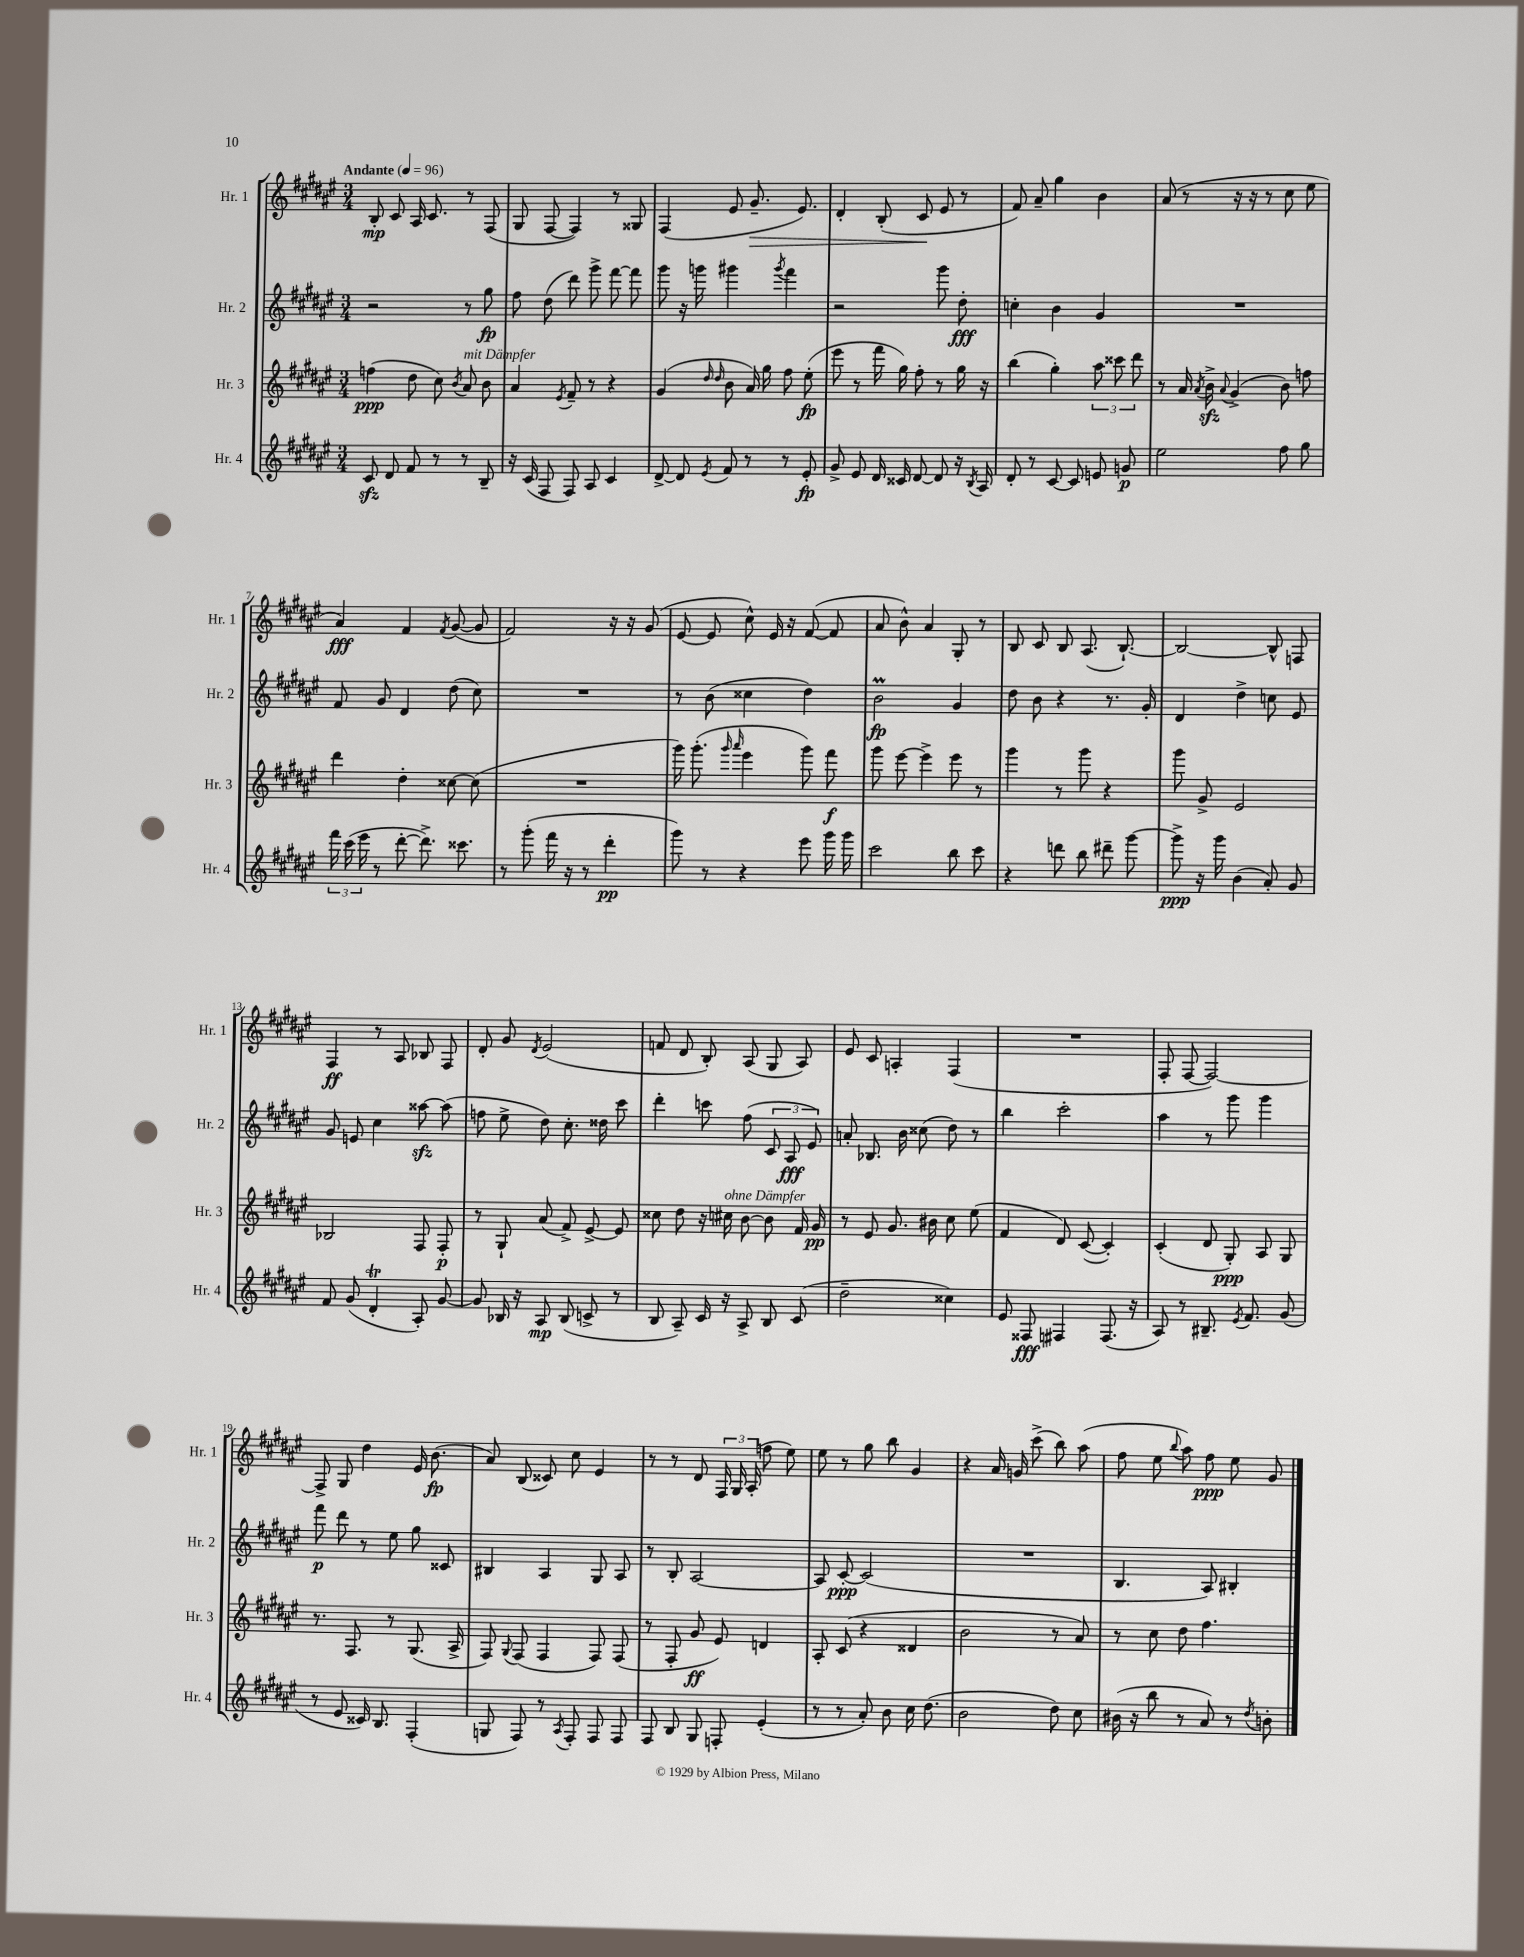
<<
\new StaffGroup <<
\new Staff = "s0" \with { instrumentName = "Hr. 1" shortInstrumentName = "Hr. 1" } {
    \clef treble \key fis \major \numericTimeSignature \time 3/4 \tempo "Andante" 4 = 96
    \autoBeamOff b8-.\mp cis'8 ais16 cis'8. r8 fis8( |
    gis8 fis8~ fis4) r8 gisis8 |
    fis4( eis'8 gis'8.--\> eis'8.) |
    dis'4-. b8-.( cis'8\! eis'8 r8 |
    fis'8) ais'8-- gis''4 b'4 |
    ais'8( r8 r16 r16 r8 cis''8 eis''8 |
    ais'4\fff) fis'4 \acciaccatura { fis'8 } gis'8~( gis'8 |
    fis'2) r16 r16 gis'8( |
    eis'8~ eis'8 cis''8-^) eis'16 r16 fis'8~( fis'8 |
    ais'8 b'8-^) ais'4 gis8-. r8 |
    b8 cis'8 b8 ais8.( b8.~-!) |
    b2~ b8-^ f8 |
    fis4\ff r8 ais8 bes8 fis8 |
    dis'8-. gis'8 \acciaccatura { dis'8 } eis'2( |
    f'8 dis'8 b8-.) ais8( gis8 ais8) |
    eis'8 cis'8 a4-. fis4( |
    R2. |
    fis8-. fis8~ fis2~) |
    fis8-> gis8 dis''4 eis'16 b'8.\fp( |
    ais'8) b8( cisis'8) cis''8 eis'4 |
    r8 r8 dis'8 \tuplet 3/2 { fis16 gis16 ais16-.( } f''8 eis''8) |
    eis''8 r8 gis''8 b''8 gis'4 |
    r4 ais'16 g'16 cis'''8->( b''8) ais''8( |
    fis''8 eis''8 \appoggiatura { b''8 } ais''8) fis''8\ppp eis''8 gis'8 \bar "|." |
}
\new Staff = "s1" \with { instrumentName = "Hr. 2" shortInstrumentName = "Hr. 2" } {
    \clef treble \key fis \major \numericTimeSignature \time 3/4
    \autoBeamOff r2 r8 gis''8\fp |
    fis''8 dis''8( dis'''8) gis'''8-> fis'''8~ fis'''8 |
    gis'''8 r16 g'''16 gis'''4 \acciaccatura { gis'''8 } fis'''4 |
    r2 gis'''8 dis''8-.\fff |
    c''4-. b'4 gis'4 |
    R2. |
    fis'8 gis'8 dis'4 dis''8( cis''8) |
    R2. |
    r8 b'8( cisis''4 dis''4) |
    b'2\prall\fp gis'4 |
    dis''8 b'8 r4 r8. gis'16-. |
    dis'4 dis''4-> c''8 eis'8 |
    gis'8 e'8 cis''4 aisis''8~\sfz aisis''8( |
    f''8 eis''8-> dis''8) cis''8.-. disis''16 cis'''8 |
    dis'''4-. c'''8 fis''8( \tuplet 3/2 { cis'8 ais8\fff eis'8) } |
    a'8-. bes8. b'16 cisis''8( dis''8) r8 |
    b''4 cis'''2-. |
    ais''4 r8 gis'''8 gis'''4 |
    fis'''8\p dis'''8 r8 eis''8 gis''8 cisis'8 |
    bis4 ais4 gis8 ais8 |
    r8 b8-. ais2~ |
    ais8 cis'8~-.\ppp cis'2( |
    R2. |
    b4. ais8) bis4-. \bar "|." |
}
\new Staff = "s2" \with { instrumentName = "Hr. 3" shortInstrumentName = "Hr. 3" } {
    \clef treble \key fis \major \numericTimeSignature \time 3/4
    \autoBeamOff f''4\ppp( dis''8 cis''8) \acciaccatura { b'8 } ais'8^\markup { \italic "mit Dämpfer" } b'8 |
    ais'4 \acciaccatura { eis'8 } fis'8-- r8 r4 |
    gis'4( \grace { dis''16 dis''16 } b'8 ais'16) gis''16 fis''8 eis''8-.\fp( |
    eis'''8 r8 fis'''16 gis''16) fis''8-. r8 gis''16 r16 |
    b''4( gis''4-.) \tuplet 3/2 { ais''8 cisis'''8 dis'''8 } |
    r8 ais'16 \acciaccatura { ais'8 } b'16->\sfz \appoggiatura { ais'8 } gis'4->( b'8) f''8 |
    dis'''4 dis''4-. cisis''8~ cisis''8( |
    R2. |
    gis'''16) gis'''8.-.( \grace { gis'''16 ais'''16 } eis'''4 gis'''8) fis'''8\f |
    gis'''8 eis'''8~ eis'''4-> eis'''8 r8 |
    gis'''4 r8 gis'''8 r4 |
    gis'''8 gis'8-> eis'2 |
    bes2 fis8 fis8-.\p |
    r8 gis8-! ais'8( fis'8->) eis'8~-> eis'8 |
    cisis''8 dis''8 r16 cis''16^\markup { \italic "ohne Dämpfer" } b'8~ b'8 fis'16 gis'16\pp |
    r8 eis'8 gis'8. bis'16 cis''8 eis''8( |
    fis'4 dis'8) cis'8~( cis'4-.) |
    cis'4-.( dis'8 gis8-.\ppp) ais8 gis8 |
    r8. fis8. r8 gis8.( ais16-> |
    fis8) \appoggiatura { gis8 } fis8( fis4 fis8) fis8( |
    r8 fis8-. gis'8\ff eis'8) d'4 |
    ais8-. cis'8( r4 disis'4 |
    b'2 r8 ais'8) |
    r8 cis''8 dis''8 fis''4. \bar "|." |
}
\new Staff = "s3" \with { instrumentName = "Hr. 4" shortInstrumentName = "Hr. 4" } {
    \clef treble \key fis \major \numericTimeSignature \time 3/4
    \autoBeamOff cis'8\sfz dis'8 fis'8 r8 r8 b8-- |
    r16 cis'16( fis8 fis8) ais8 cis'4 |
    dis'8~-> dis'8 \acciaccatura { eis'8 } fis'8 r8 r8 eis'8-.\fp |
    gis'8-> eis'8 dis'16 cisis'16 dis'8~ dis'8 r16 \acciaccatura { b8 } ais16 |
    dis'8-. r8 cis'8~ cis'8 e'8 g'8\p |
    eis''2 fis''8 gis''8 |
    \tuplet 3/2 { fis'''16 cis'''16( eis'''16 } r8 dis'''8~-. dis'''8.->) cisis'''8. |
    r8 gis'''8-.( fis'''16 r16 r8 dis'''4-.\pp |
    gis'''8) r8 r4 eis'''8 gis'''16 gis'''16 |
    cis'''2 b''8 cis'''8 |
    r4 d'''8 b''8 dis'''8-- gis'''8~ |
    gis'''8->\ppp r16 gis'''16 b'4( ais'8-.) gis'8 |
    fis'8 gis'8( dis'4-.\trill ais8-.) gis'8~ |
    gis'8 bes16 r16 ais8\mp bes8( c'8-> r8 |
    b8 ais8--) cis'16 r16 ais8-> b8 cis'8( |
    dis''2-- cisis''4) |
    eis'8 fisis8\fff fis4 fis8.( r16 |
    ais8) r8 bis8.-- \acciaccatura { eis'8 } fis'8. gis'8( |
    r8 eis'8 cisis'16) b8. fis4-.( |
    g8 fis8) r8 \acciaccatura { ais8 } fis8-. fis8 fis8 |
    fis8 b8 gis8 f8-. eis'4-.( |
    r8 r8 ais'8-.) b'8 cis''16 dis''8.( |
    b'2 dis''8) cis''8 |
    bis'16( r16 b''8 r8 ais'8) r8 \acciaccatura { dis''8 } b'8-. \bar "|." |
}
>>
>>
